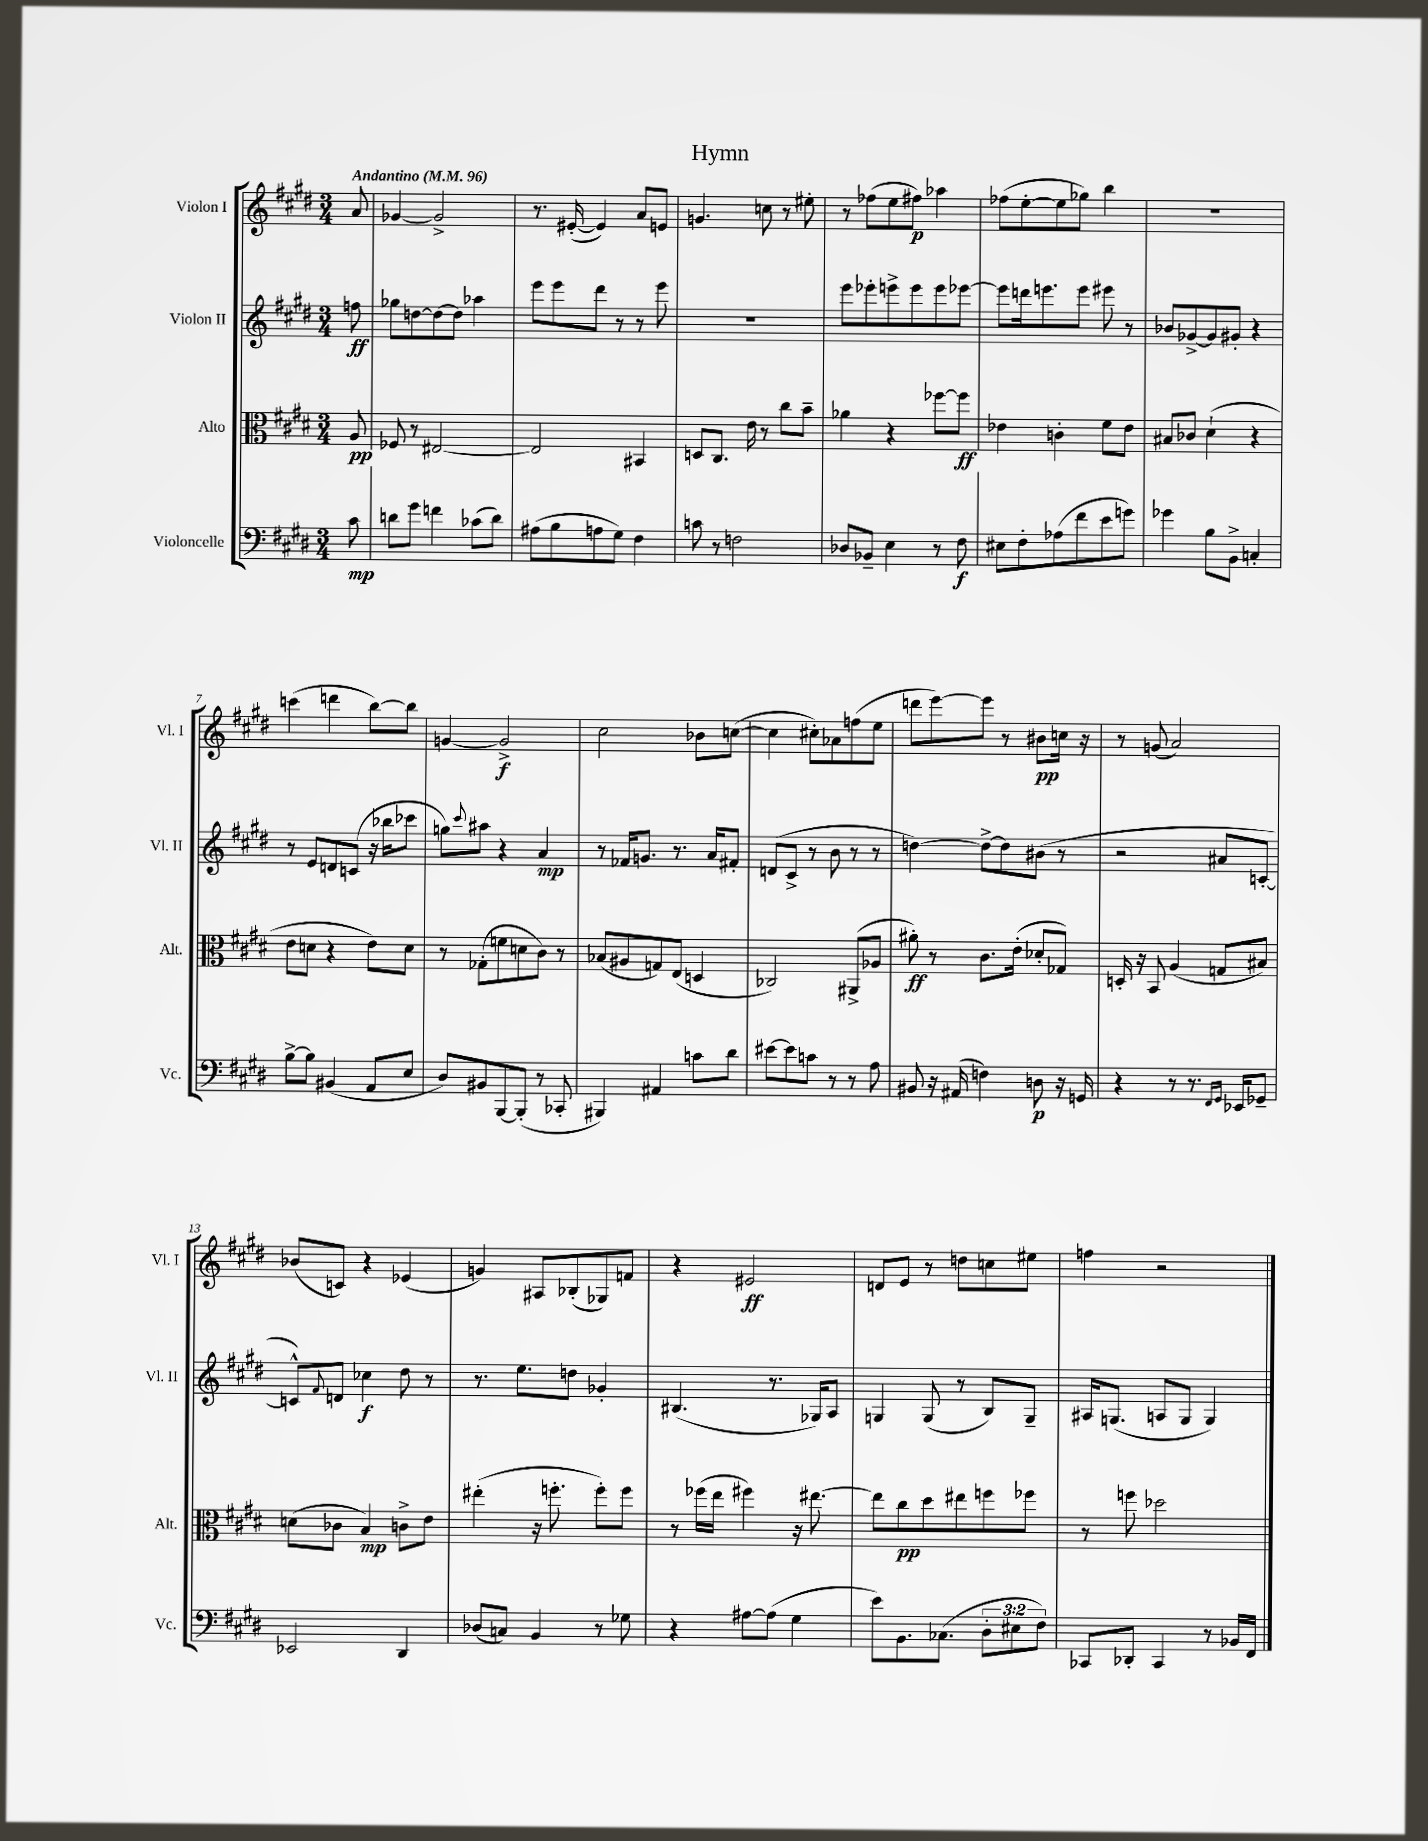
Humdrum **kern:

**kern	**dynam	**kern	**dynam	**kern	**dynam	**kern	**dynam
*part4	*part4	*part3	*part3	*part2	*part2	*part1	*part1
*staff4	*staff4	*staff3	*staff3	*staff2	*staff2	*staff1	*staff1
*I"Violoncelle	*	*I"Alto	*	*I"Violon II	*	*I"Violon I	*
*I'Vc.	*	*I'Alt.	*	*I'Vl. II	*	*I'Vl. I	*
*clefF4	*	*clefC3	*	*clefG2	*	*clefG2	*
*k[f#c#g#d#]	*	*k[f#c#g#d#]	*	*k[f#c#g#d#]	*	*k[f#c#g#d#]	*
*M3/4	*	*M3/4	*	*M3/4	*	*M3/4	*
*MM96	*	*MM96	*	*MM96	*	*MM96	*
=	=	=	=	=	=	=	=
!	!	!	!	!	!	!LO:TX:a:B:t=Andantino	!
8c#\	mp	8A/	pp	8ffn\	ff	8a/	.
=1	=1	=1	=1	=1	=1	=1	=1
8dn\L	.	8F-X/	.	8gg-X\L	.	[4g-X/	.
8g#\J	.	8r	.	[8ddn\	.	.	.
4fn\	.	[2E#X/	.	8dd\_	.	2g-^/]	.
.	.	.	.	8dd\J]	.	.	.
(8c-X\L	.	.	.	4aa-X\	.	.	.
8d\J)	.	.	.	.	.	.	.
=2	=2	=2	=2	=2	=2	=2	=2
(8A#X\L	.	2E#/]	.	8eee\L	.	8.r	.
8B\	.	.	.	8eee\	.	.	.
.	.	.	.	.	.	([16e#X'/	.
8An\	.	.	.	8ddd#\J	.	4e#/])	.
8G#\J)	.	.	.	8r	.	.	.
4F#\	.	4BB#X/	.	8r	.	8a/L	.
.	.	.	.	8eee\	.	8en/J	.
=3	=3	=3	=3	=3	=3	=3	=3
8cn\	.	8Dn/L	.	2.r	.	4.gn/	.
8r	.	8.C#/J	.	.	.	.	.
2Fn\	.	.	.	.	.	.	.
.	.	16e\	.	.	.	.	.
.	.	8r	.	.	.	8ccn\	.
.	.	8cc#\L	.	.	.	8r	.
.	.	8b~\J	.	.	.	8ee#X'\	.
=4	=4	=4	=4	=4	=4	=4	=4
8D-X/L	.	4a-X\	.	8eee\L	.	8r	.
8BB-X~/J	.	.	.	8eee-X'\	.	(8ff-X\L	.
4E\	.	4r	.	8eeen^\	.	8ee\	.
.	.	.	.	8eee\	.	8ff#X\J)	p
8r	.	[8ff-X\L	.	8eee\	.	4aa-X\	.
8F#\	f	8ff-\J]	ff	[8eee-X\J	.	.	.
=5	=5	=5	=5	=5	=5	=5	=5
8E#X\L	.	4e-X\	.	8eee-\L]	.	(8ff-X\L	.
8F#'\	.	.	.	16dddn\k	.	[8ee'\	.
.	.	.	.	8.eeen\	.	.	.
(8A-X\	.	4cn'\	.	.	.	8ee\]	.
8f#\	.	.	.	8eee\J	.	8gg-X\J)	.
8e\	.	8f#\L	.	8eee#X\	.	4bb\	.
8gn\J)	.	8e-\J	.	8r	.	.	.
=6	=6	=6	=6	=6	=6	=6	=6
4g-X\	.	8B#X/L	.	8b-X/L	.	2.r	.
.	.	8c-X/J	.	[8g-X^/	.	.	.
8B\L	.	(4d#`\	.	8g-/]	.	.	.
8BB^\J	.	.	.	8g#X'/J	.	.	.
4Cn'/	.	4r	.	4r	.	.	.
!!LO:LB:g=z
=7	=7	=7	=7	=7	=7	=7	=7
[8B^\L	.	8e\L	.	8r	.	(4cccn\	.
8B\J]	.	8dn\J	.	8e/L	.	.	.
(4BB#X/	.	4r	.	8dn/	.	4dddn\	.
.	.	.	.	(8cn/J	.	.	.
8AA/L	.	8e\L)	.	16r	.	[8bb\L)	.
.	.	.	.	16bb-X\KL	.	.	.
8E/J	.	8d\J	.	8ccc-X\J	.	8bb\J]	.
=8	=8	=8	=8	=8	=8	=8	=8
8D#/L)	.	8r	.	8ggn\L)	.	[4gn/	.
.	.	.	.	8qqccc#/	.	.	.
8BB#X/	.	(8G-X'\L	.	8aa#X\J	.	.	.
[8BBB/	.	8fn\	.	4r	.	2g^/]	f
(8BBB'/J]	.	8dn\	.	.	.	.	.
8r	.	8c#\J)	.	4a/	mp	.	.
8CC-X'/	.	8r	.	.	.	.	.
=9	=9	=9	=9	=9	=9	=9	=9
4BBB#X/)	.	(8B-X/L	.	8r	.	2cc#\	.
.	.	8A#X/	.	16f-X/KL	.	.	.
.	.	.	.	8.gn/J	.	.	.
4AA#X/	.	8Gn/)	.	.	.	.	.
.	.	(8E/J	.	8.r	.	.	.
8cn\L	.	4Dn/	.	.	.	8b-X\L	.
.	.	.	.	16a/KL	.	.	.
8d#\J	.	.	.	8f#X'/J	.	([8ccn\J	.
=10	=10	=10	=10	=10	=10	=10	=10
[8e#X\L	.	2C-X/)	.	(8dn/L	.	4cc\]	.
8e#\]	.	.	.	8c#^/J	.	.	.
8cn\J	.	.	.	8r	.	8cc#X'\L)	.
8r	.	.	.	8b\	.	8a-X\	.
8r	.	(8AA#X^/L	.	8r	.	(8ffn\	.
8A\	.	8A-X/J	.	8r	.	8ee\J	.
=11	=11	=11	=11	=11	=11	=11	=11
8BB#X/	.	8a#X'\)	ff	[4ddn\)	.	8dddn\L	.
16r	.	8r	.	.	.	[8eee\)	.
(16AA#X/	.	.	.	.	.	.	.
4Fn\)	.	8.c#\L	.	8dd^\L_	.	8eee\J]	.
.	.	.	.	8dd\]	.	8r	.
.	.	(16e'\Jk	.	.	.	.	.
8Dn\	p	8d-X'/L	.	(8b#X\J	.	8b#X\L	pp
16r	.	8G-X/J)	.	8r	.	16ccn\Jk	.
16GGn/	.	.	.	.	.	16r	.
=12	=12	=12	=12	=12	=12	=12	=12
4r	.	16Dn'/	.	2r	.	8r	.
.	.	16r	.	.	.	.	.
.	.	8BB/	.	.	.	(8gn/	.
8r	.	(4A/	.	.	.	2a/)	.
8.r	.	.	.	.	.	.	.
.	.	8Gn/L	.	8a#X/L	.	.	.
16qqFF#/LL	.	.	.	.	.	.	.
16qqGG#/JJ	.	.	.	.	.	.	.
16EE-X/KL	.	.	.	.	.	.	.
8GG-X~/J	.	8B#X/J)	.	[8cn'/J	.	.	.
!!LO:LB:g=z
=13	=13	=13	=13	=13	=13	=13	=13
2EE-X/	.	(8dn\L	.	8cn^^/L])	.	(8b-X/L	.
.	.	.	.	8qqf#/	.	.	.
.	.	8c-X\J	.	8dn/J	.	8cn/J)	.
.	.	4B/)	mp	4cc-X\	f	4r	.
4DD#/	.	8cn^\L	.	8dd#\	.	(4e-X/	.
.	.	8e\J	.	8r	.	.	.
=14	=14	=14	=14	=14	=14	=14	=14
(8D-X/L	.	(4ee#X'\	.	8.r	.	4gn/)	.
8Cn/J)	.	.	.	.	.	.	.
.	.	.	.	8.ee\L	.	.	.
4BB/	.	16r	.	.	.	8A#X/L	.
.	.	8.ffn'\	.	.	.	.	.
.	.	.	.	8ddn\J	.	(8B-X'/	.
8r	.	8ff'\L)	.	4g-X'/	.	8G-X/)	.
8G-X\	.	8ff\J	.	.	.	8fn/J	.
=15	=15	=15	=15	=15	=15	=15	=15
4r	.	8r	.	(4.B#X/	.	4r	.
.	.	(16ff-X\LL	.	.	.	.	.
.	.	16ee\JJ	.	.	.	.	.
[8A#X\L	.	4ff#X\)	.	.	.	2e#X/	ff
(8A#\J]	.	.	.	8.r	.	.	.
4G#\	.	16r	.	.	.	.	.
.	.	[8.ee#X\	.	16G-X/KL)	.	.	.
.	.	.	.	8A/J	.	.	.
=16	=16	=16	=16	=16	=16	=16	=16
8e\L)	.	8ee#\L]	.	4Gn/	.	8dn/L	.
8.BB\	.	8cc#\	pp	.	.	8e/J	.
.	.	8dd#\	.	(8G/	.	8r	.
(8.C-X\J	.	.	.	.	.	.	.
.	.	8ee#X\	.	8r	.	8ddn\L	.
12D#'\L	.	8ffn\	.	8B/L)	.	8ccn\	.
12E#X\	.	.	.	.	.	.	.
.	.	8ff-X\J	.	8G~/J	.	8ee#X\J	.
12F#\J)	.	.	.	.	.	.	.
=17	=17	=17	=17	=17	=17	=17	=17
8CC-X/L	.	8r	.	16A#X/KL	.	4ffn\	.
.	.	.	.	(8.Gn/J	.	.	.
8DD-X'/J	.	8ffn\	.	.	.	.	.
4CC-/	.	2dd-X\	.	8An/L	.	2r	.
.	.	.	.	8G/J	.	.	.
8r	.	.	.	4G/)	.	.	.
16BB-X/LL	.	.	.	.	.	.	.
16FF#/JJ	.	.	.	.	.	.	.
==	==	==	==	==	==	==	==
*-	*-	*-	*-	*-	*-	*-	*-
